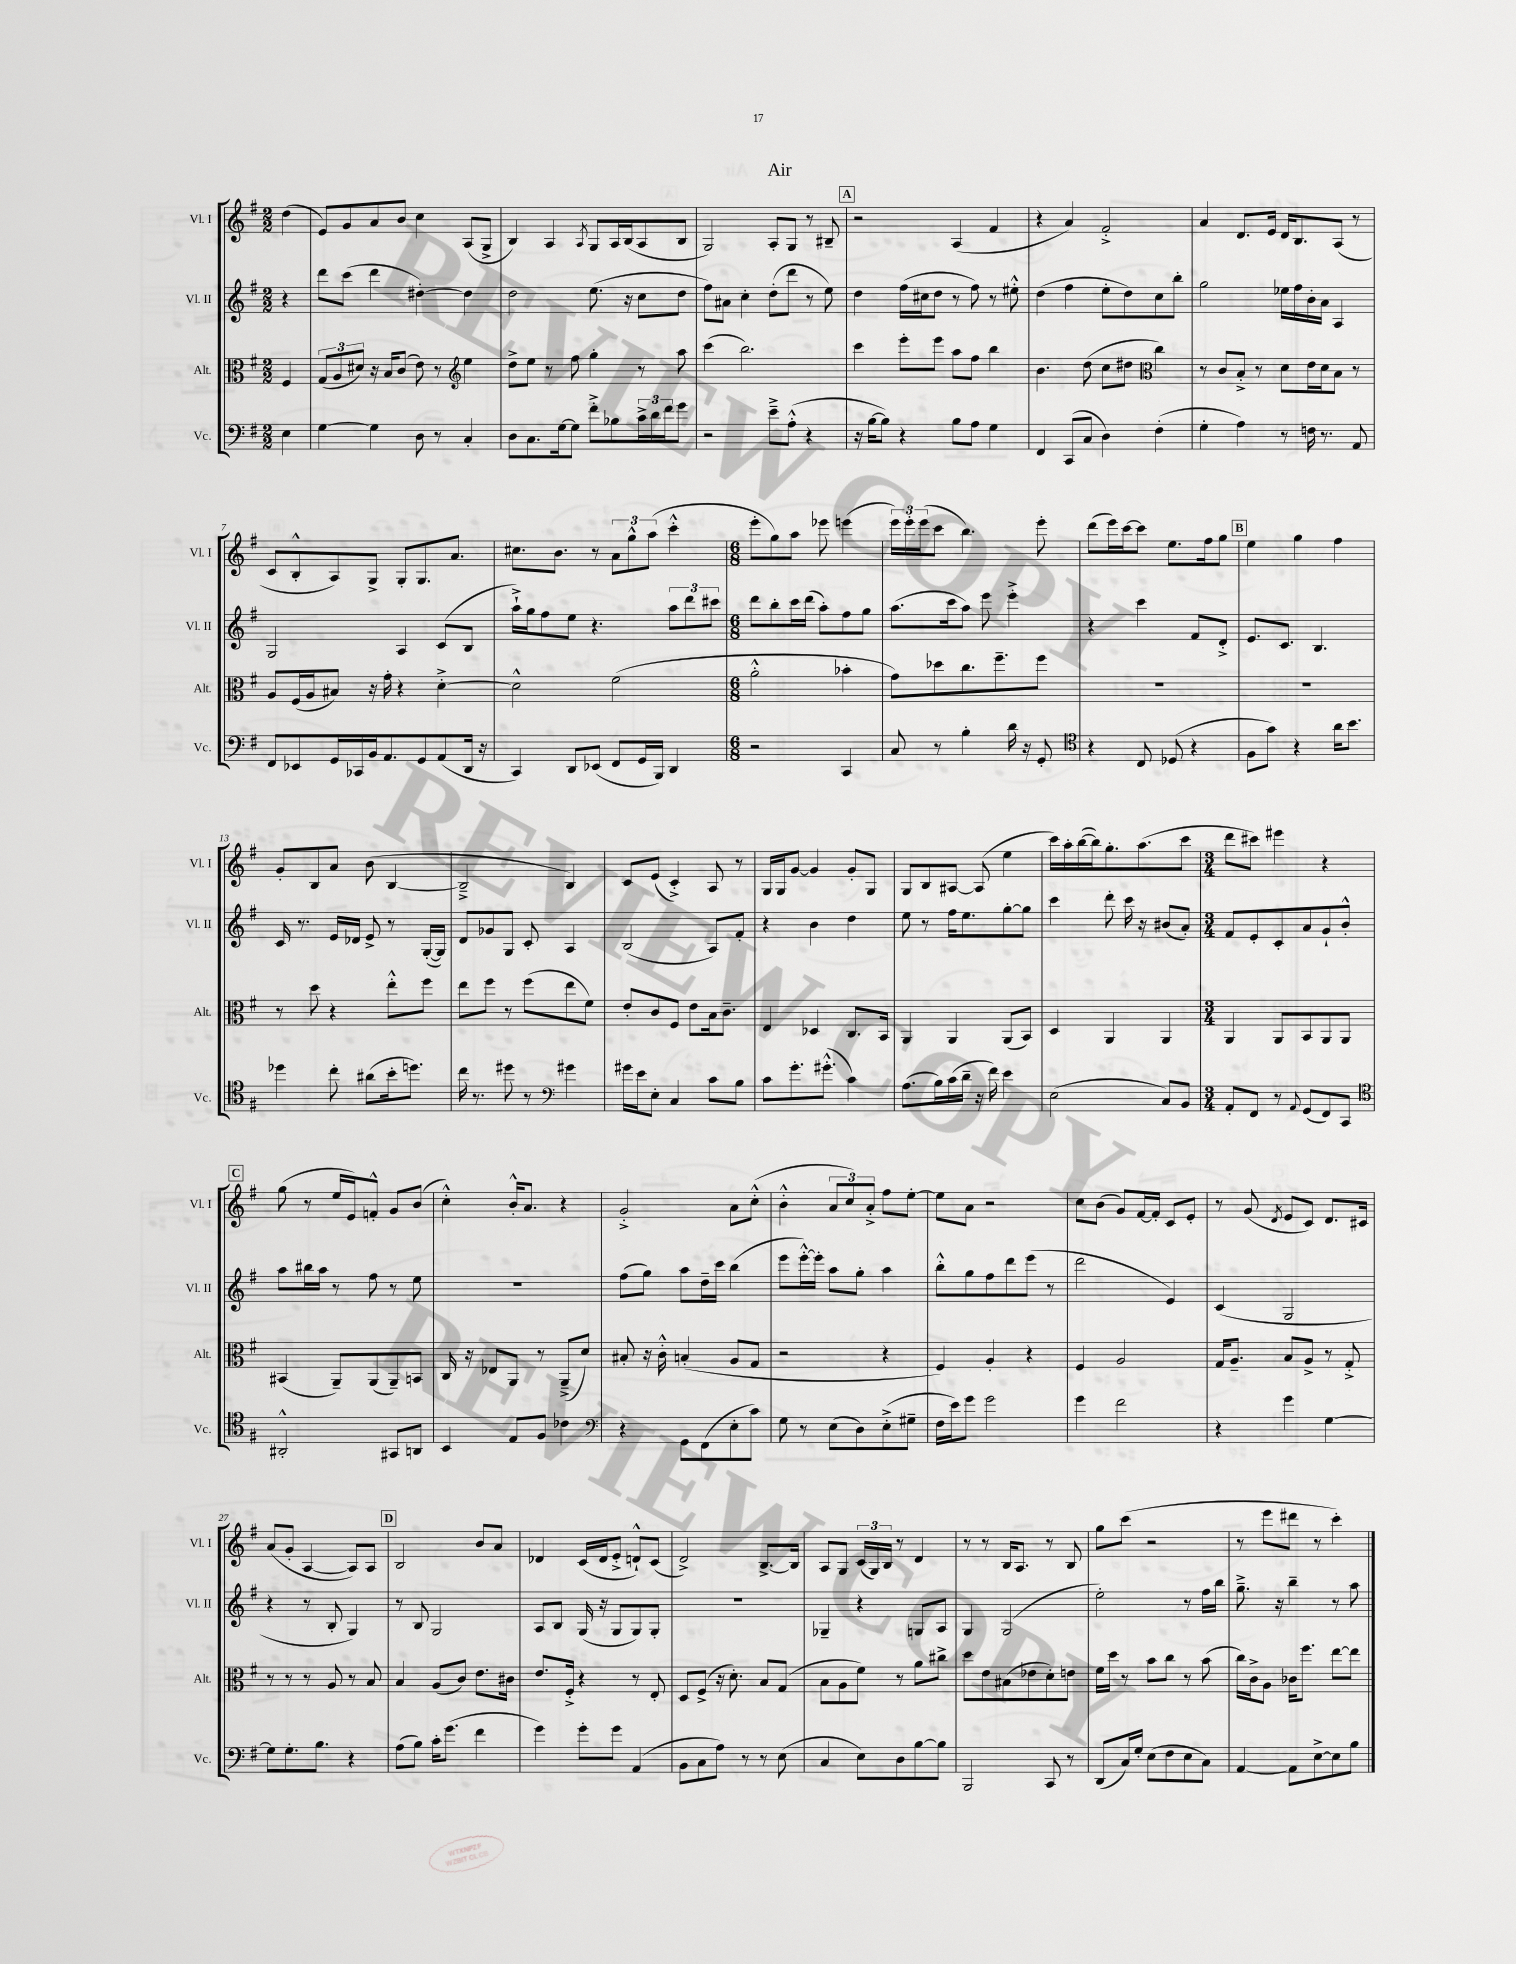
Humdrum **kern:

**kern	**kern	**kern	**kern
*part4	*part3	*part2	*part1
*staff4	*staff3	*staff2	*staff1
*I"Vc.	*I"Alt.	*I"Vl. II	*I"Vl. I
*I'Vc.	*I'Alt.	*I'Vl. II	*I'Vl. I
*clefF4	*clefC3	*clefG2	*clefG2
*k[f#]	*k[f#]	*k[f#]	*k[f#]
*M2/2	*M2/2	*M2/2	*M2/2
=	=	=	=
4E\	4F#/	4r	(4dd\
=1	=1	=1	=1
[4G\	(12G/L	8ddd\L	8e/L)
.	12A/	.	.
.	.	(8ccc\J	8g/
.	12d#X/J)	.	.
4G\]	16r	4ddd\	8a/
.	16B/KL	.	.
.	(8c/J	.	8b/J
8D\	8e\)	[4dd#X'\)	4cc\
8r	8r	.	.
*	*clefG2	*	*
4C'/	4ee\	4dd#\]	(8A/L
.	.	.	8G^/J
=2	=2	=2	=2
8D\L	8dd^\L	2dd\	4B/)
8.C\	8ee\J	.	.
.	8r	.	4A/
[16G\k	.	.	.
8G\J]	8ff#\	.	.
.	.	.	8qA/
8f#'^\L	4gg'\	(8.ee\	8G/L
8B-X\	.	.	16A/L
.	.	16r	(16B/J
24c^\L	8r	8cc\L	8A/
24d\	.	.	.
24f#\J	.	.	.
8g\J	8aa\	8dd\J	8B/J
=3	=3	=3	=3
2r	(4ccc\	8ff#\L)	2G/)
.	.	8a#X\J	.
.	2.bb\)	4cc'\	.
8e~^\L	.	(8dd'\L	8A'/L
(8A'^^\J	.	8ddd\J	8G/J
4r	.	8r	8r
.	.	8ee\)	8B#X~/
!!LO:REH:place=s1:t=A
=4	=4	=4	=4
16r	4ccc\	4dd\	2r
[16B\KL	.	.	.
8B\J])	.	.	.
4r	8eee'\L	(16ff#\LL	.
.	.	16cc#X\J	.
.	8eee\J	8dd\J	.
8B\L	8aa\L	8r	(4A/
8A\J	8ff#\J	8ff#\)	.
4G\	4bb\	8r	4f#/
.	.	8ee#X'^^\	.
=5	=5	=5	=5
4FF#/	4.b\	(4dd\	4r
(8CC/L	.	4ff#\	4a/)
8C/J	(8dd\	.	.
4D\)	8cc\L	8ee'\L	2f#'^/
.	8dd#X\J	8dd\)	.
(4F#'\	4cc\)	8cc\	.
.	.	8bb'\J	.
=6	=6	=6	=6
*	*clefC3	*	*
4G'\	8r	2gg\	4a/
.	8c/L	.	.
4A\)	8B'^/J	.	8.d/L
.	8r	.	.
.	.	.	16e/Jk
8r	8d\L	16ee-X\LL	16d/KL
.	.	16ff#\	8.B/
16Fn\	16e\L	16b'\	.
8.r	16d\J	16a\JJ	.
.	8B\J	4A/	(8A/J
8AA/	8r	.	8r
!!LO:LB:g=z
=7	=7	=7	=7
8FF#/L	8A/L	2G/	8c/L
8EE-X/	(16F#/L	.	8B'^^/
.	16A/J	.	.
16GG/L	8B#X/J)	.	8A/)
16CC-X/	.	.	.
16BB/J	16r	.	8G^/J
8.AA/	16g'\	.	.
.	4r	4A/	8G'/L
8GG/	.	.	8.G/
(8AA/	[4d'^\	(8c/L	.
.	.	.	8.a/J
16DD/Jk	.	8B/J	.
16r	.	.	.
=8	=8	=8	=8
4CC/)	2d^^\]	16aa`^\LL)	8.cc#X\L
.	.	16gg\J	.
.	.	8ff#\	.
.	.	.	8.b\J
8DD/L	.	8ee\J	.
(8EE-X/J	.	4.r	8r
8FF#/L	(2f#\	.	12a\L
.	.	.	12gg^^\
16GG/L	.	.	.
.	.	.	(12aa\J
16BBB/JJ)	.	.	.
4DD/	.	12aa\L	4ccc'^^\
.	.	12ddd\	.
.	.	12ccc#X\J	.
=9	=9	=9	=9
*M6/8	*M6/8	*M6/8	*M6/8
2r	2a'^^\	8ddd\L	8eee'\L
.	.	8bb'\	8gg\)
.	.	16ccc\L	8aa\J
.	.	(16ddd\JJ	.
.	.	8aa'\L)	8eee-X\
4CC/	4b-X'\	8ff#\	(4eeen\
.	.	8gg\J	.
=10	=10	=10	=10
8C/	8g\L)	(8.aa\L	24eee\LL)
.	.	.	24eee'\
.	.	.	(24eee\J
8r	8dd-X\	.	8ccc\J
.	.	16ccc\k	.
4B'\	8.cc\	8aa\J)	4.bb\)
.	.	8eee\	.
.	8.ff#~\	.	.
16d\	.	4eee'^\	.
16r	.	.	.
8GG'/	8ff#\J	.	8eee'\
=11	=11	=11	=11
*clefC4	*	*	*
4r	2.r	4r	(8ddd\L
.	.	.	16eee\L)
.	.	.	[16ccc\J
8C/	.	4ccc\	8ccc\J]
(8D-X/	.	.	8.ee\L
4r	.	8f#/L	.
.	.	.	16ff#\k
.	.	8d'^/J	8gg\J
!!LO:REH:place=s1:t=B
=12	=12	=12	=12
8F#\L	2.r	8.e/L	4ee\
8g\J)	.	.	.
.	.	8.c/J	.
4r	.	.	4gg\
.	.	4.B/	.
16a\KL	.	.	4ff#\
8.b\J	.	.	.
!!LO:LB:g=z
=13	=13	=13	=13
4dd-X\	8r	16c/	8g'/L
.	.	8.r	.
.	8dd\	.	8B/
8cc'\	4r	16e/LL	8a/J
.	.	16d-X/JJ	.
(8a#X\L	.	8e^/	(8b\
16b'\k	8ee'^^\L	8r	[4B/
8.ddn\J)	.	.	.
.	8ff#\J	([16G'/LL	.
.	.	16G/JJ])	.
=14	=14	=14	=14
16cc\	8ee\L	8d/L	2B~^/]
8.r	.	.	.
.	8ff#\J	8g-X/	.
8dd#X\	8r	8G/J	.
8r	(8ff#\L	8c'/	.
*clefF4	*	*	*
4g#X\	8ee\	4A/	4B/)
.	8f#\J)	.	.
=15	=15	=15	=15
16g#X\LL	8e'/L	(2B/	8c/L
16e\J	.	.	.
8E'\J	8c/	.	(8e/J
4C/	8F#/J	.	4c'^/)
.	8e\L	.	.
8c\L	16B\k	8A/L)	8A/
.	8.c~\J	.	.
8B\J	.	8f#'/J	8r
=16	=16	=16	=16
8c\L	4E/	4r	16G/LL
.	.	.	16G/J
8.g'\	.	.	[8g/J
.	4D-X/	4b\	4g/]
(8.g#X'^^\J	.	.	.
4c\)	8.C/L	4dd\	8g'/L
.	.	.	8G/J
.	16BB/Jk	.	.
=17	=17	=17	=17
(8.A\L	4AA/	8ee\	8G/L
.	.	8r	8B/
16B\L)	.	.	.
(16c\	4AA/	16ff#\KL	[8A#X/J
16d~\JJ	.	8.ee\	.
16r	.	.	(8A#/]
16f#\)	.	.	.
4e\	(8AA/L	[8gg'\	4ee\
.	8BB/J)	8gg\J]	.
=18	=18	=18	=18
(2E\	4D/	4ccc\	16ccc\LL)
.	.	.	16aa'\
.	.	.	([16bb\
.	.	.	16bb\J])
.	4AA/	8ddd'\	8.gg'\
.	.	16ccc\	.
.	.	16r	(8.aa\
8C/L)	4AA/	(8b#X/L	.
8BB/J	.	8a'/J)	8ccc\J
=19	=19	=19	=19
*M3/4	*M3/4	*M3/4	*M3/4
8AA'/L	4AA/	8f#/L	8ddd\L
8FF#/J	.	8e'/	8ccc#X\J)
8r	8AA/L	8c'/	4eee#X\
8qqAA/	.	.	.
(8GG/L	8BB/	8a/	.
8FF#/)	8AA/	8g`/	4r
8CC/J	8AA/J	8b'^^/J	.
!!LO:LB:g=z
!!LO:REH:place=s1:t=C
=20	=20	=20	=20
*clefC4	*	*	*
2AA#X'^^/	(4BB#X/	8aa\L	(8gg\
.	.	16bb#X\L	8r
.	.	16aa\JJ	.
.	8AA~/L)	8r	16ee/LL
.	.	.	16e/J)
.	(8AA/	8ff#\	8fn'^^/J
8GG#X/L	8AA~/)	8r	8g/L
8AAn/J	8BBn/J	8ee\	(8b/J
=21	=21	=21	=21
4BB/	16C/	2.r	4cc'^^\)
.	16r	.	.
.	8E-X/L	.	.
8E/L	8AA/J	.	16b'^^/KL
.	.	.	8.a/J
8F#/J	8r	.	.
4c-X\	(8AA~^/L	.	4r
.	8d/J)	.	.
=22	=22	=22	=22
*clefF4	*	*	*
4r	8B#X'/	(8ff#\L	2g'^/
.	16r	8gg\J)	.
.	16c'^^\	.	.
8GG\L	(4Bn'/	8aa\L	.
(8FF#\	.	16dd~\L	.
.	.	16ccc\JJ	.
8E'\	8A/L	(4bb\	8a\L
8c\J)	8G/J	.	(8cc'^^\J
=23	=23	=23	=23
8G\	2r	8eee\L	4b'^^\
8r	.	[16eee'^^\L)	.
.	.	16eee'\JJ]	.
(8E\L	.	8aa\L	12a/L
.	.	.	12cc/)
8D\)	.	8gg'\J	.
.	.	.	12a'^/J
(8E'^\	4r	4aa\	8ff#\L
8G#X~\J	.	.	[8ee'\J
=24	=24	=24	=24
16F#\LL	4F#/)	8bb'^^\L	8ee\L]
16e\J)	.	.	.
8g\J	.	8gg\	8a\J
2g\	4A'/	8ff#\	2r
.	.	8ddd\	.
.	4r	(8eee\J	.
.	.	8r	.
=25	=25	=25	=25
4g\	4F#/	2ddd\	8cc\L
.	.	.	(8b\J
2f#\	2A/	.	8g/L)
.	.	.	[16f#/L
.	.	.	16f#'/JJ]
.	.	4e/)	8c/L
.	.	.	8e'/J
=26	=26	=26	=26
4r	16G/KL	(4c/	8r
.	8.A~/J	.	.
.	.	.	(8g/
.	.	.	8qd/
4g\	8B/L	2G/	8e/L
.	8A^/J	.	8c/J)
[4G\	8r	.	8.d/L
.	8G'^/	.	.
.	.	.	16c#X/Jk
!!LO:LB:g=z
=27	=27	=27	=27
8G\L]	8r	4r	(8a/L
8.G'\	8r	.	8g'/J
.	8r	8r	[4A/
8.B\J	.	.	.
.	8A/	8B'/	.
4r	8r	4G/)	8A/L])
.	8B/	.	8A/J
!!LO:REH:place=s1:t=D
=28	=28	=28	=28
(8A\L	4B/	8r	2B/
8B\J)	.	8B/	.
16c'\KL	(8A/L	2G/	.
(8.g\J	.	.	.
.	8c/J)	.	.
4f#\	8.e\L	.	8b/L
.	.	.	8a/J
.	16c#X\Jk	.	.
=29	=29	=29	=29
4g\)	8.e/L	8A/L	4d-X/
.	.	8B/J	.
.	16F#'^/Jk	.	.
8g'\L	4r	(16G/	(16c/LL
.	.	16r	16d-/J
8g\J	.	8G/L	8e'^/J
(4AA/	8r	8G/)	8dn`^^/L)
.	8E'/	8G'/J	(8c/J
=30	=30	=30	=30
8BB\L	8D/L	2.r	2d^/)
8C\	(8F#^/J	.	.
8A\J)	16r	.	.
.	8.d'\)	.	.
8r	.	.	.
8r	8B/L	.	[8.B^/L
(8E\	(8G/J	.	.
.	.	.	16B/Jk]
=31	=31	=31	=31
4C/	8B\L	4G-X~/	8A/L
.	8A\	.	8G/J
8E\L)	8f#\J)	4r	(24c/LL
.	.	.	24G/)
.	.	.	24B/JJ
8D\	8r	.	8r
[8B\	8a\L	8Gn/L	4d/
8B\J]	8cc#X^\J	8A/J	.
=32	=32	=32	=32
2BBB/	8dd\L	4G/	8r
.	8e\	.	8r
.	(8B#X\	(2G/	16B/KL
.	.	.	8.A/J
.	8e-X\	.	.
8CC/	8d'\)	.	8r
8r	8en\J	.	8B/
=33	=33	=33	=33
(8DD/L	16f#\LL	2ee'\)	8gg\L
.	16dd\JJ	.	.
16C/L)	8r	.	(8ccc\J
16G'/JJ	.	.	.
(8E\L	8b\L	.	2r
8F#\	8cc\J	.	.
8E\	8r	8r	.
8C\J)	(8b\	16ff#\LL	.
.	.	16bb\JJ	.
=34	=34	=34	=34
[4AA/	16cc\LL)	8.gg~^\	8r
.	16c^\J	.	.
.	8A\J	.	8eee\L
.	.	16r	.
8AA\L]	16c-X\KL	4bb~\	8ddd#X\J
.	8.ff#\J	.	.
[8E^\	.	.	8r
8E\]	[8ee\L	8r	4ccc'\)
8B\J	8ee\J]	8aa\	.
==	==	==	==
*-	*-	*-	*-
